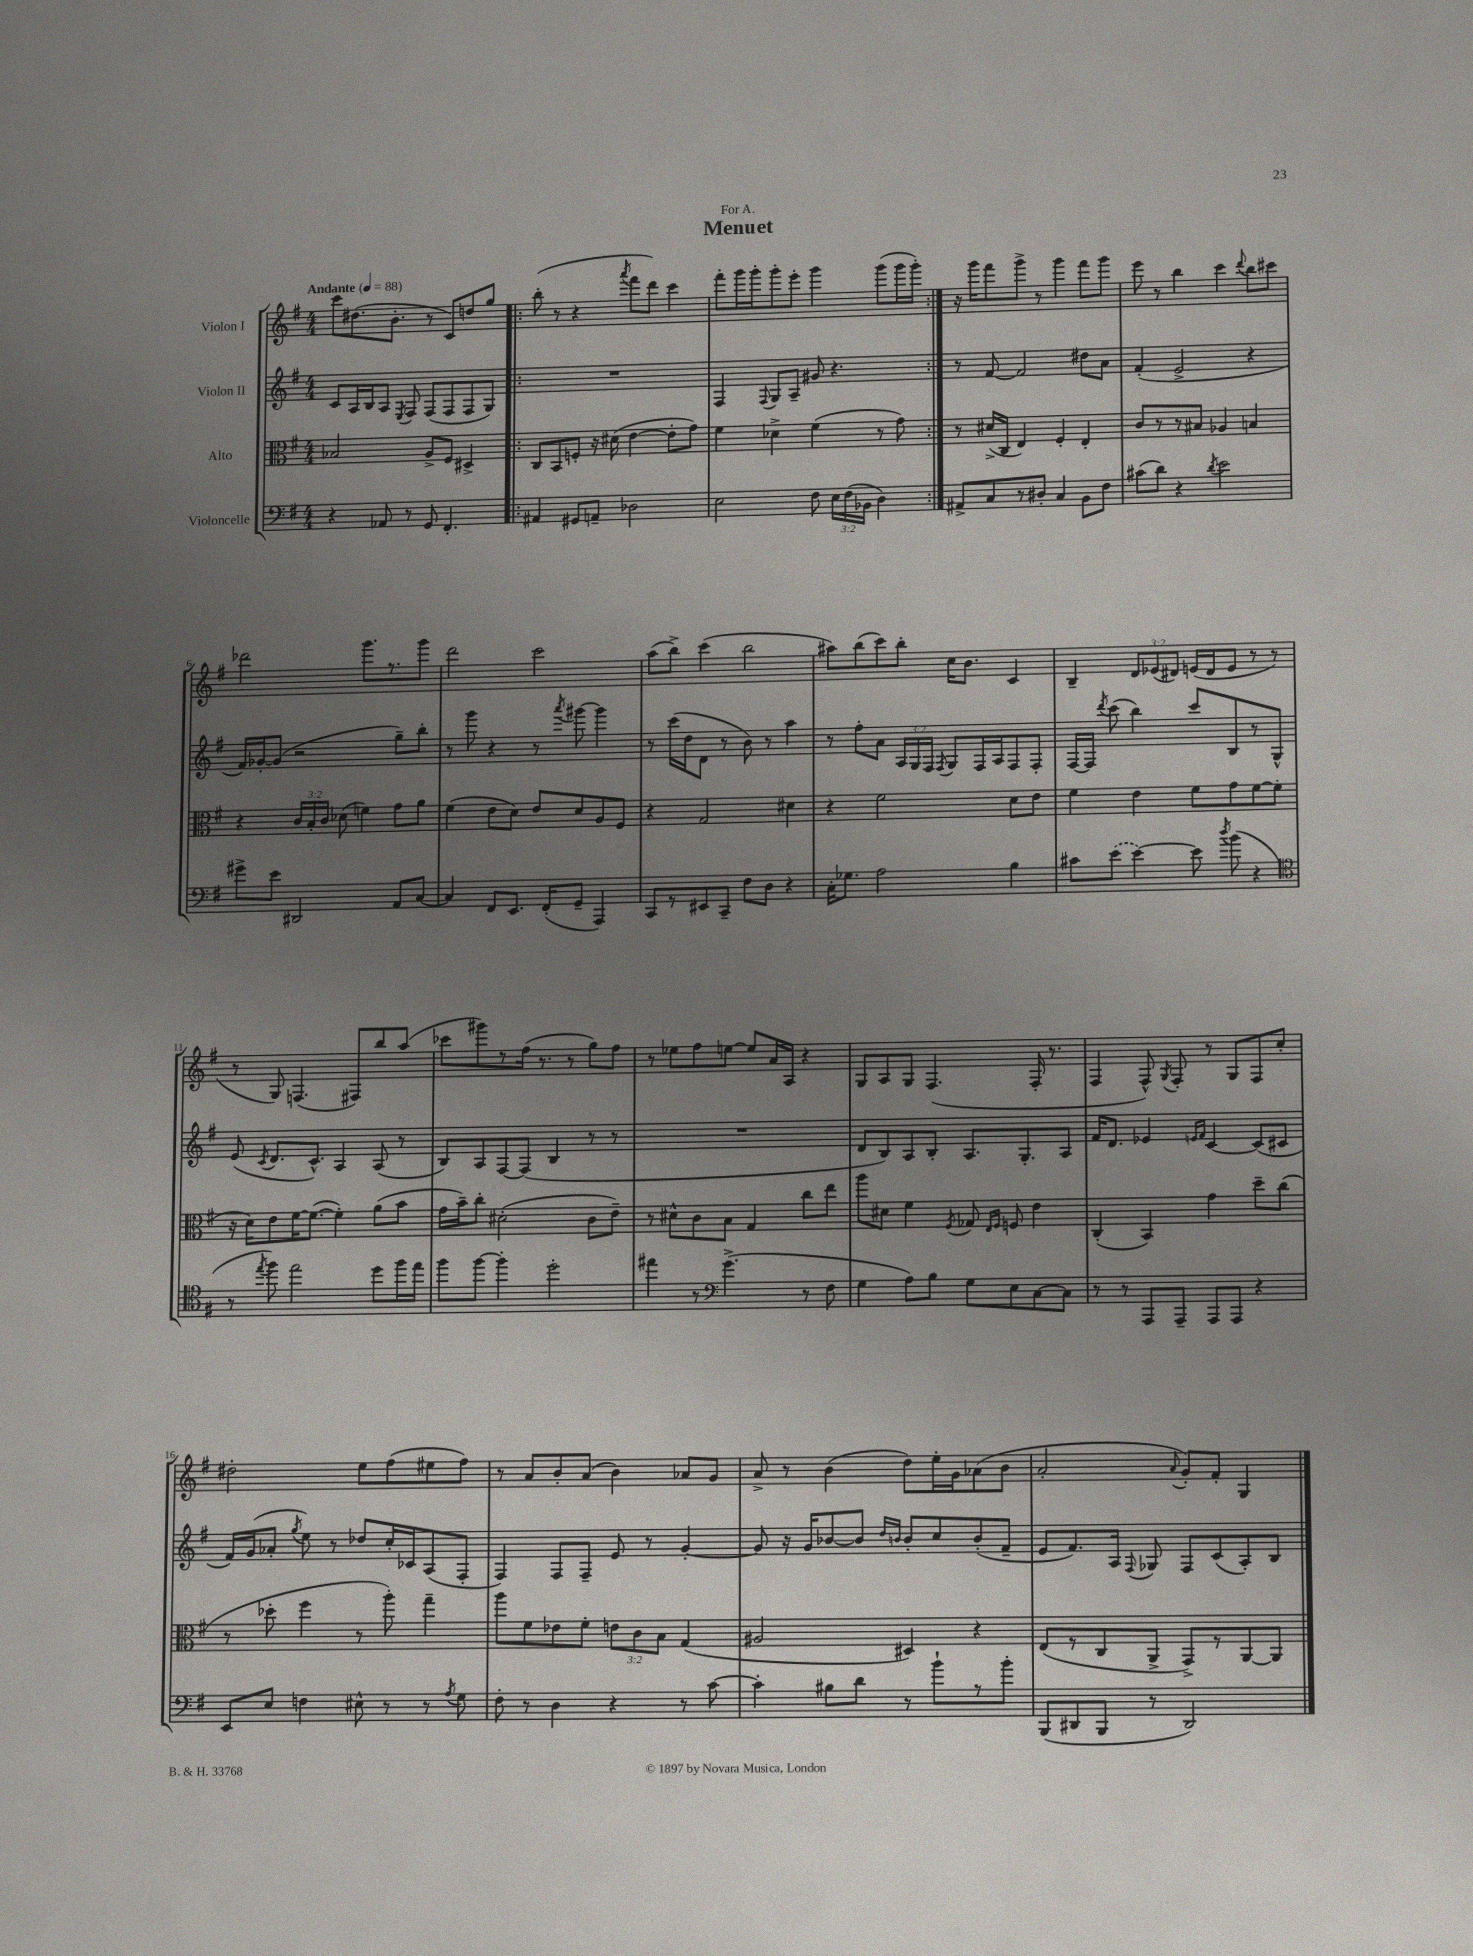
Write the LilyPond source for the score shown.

\header { title = "Menuet" dedication = "For A." }
<<
\new StaffGroup <<
\new Staff = "s0" \with { instrumentName = "Violon I" } {
    \clef treble \key g \major \numericTimeSignature \time 4/4 \override Staff.TupletNumber.text = #tuplet-number::calc-fraction-text \tempo "Andante" 4 = 88
    \autoBeamOff c'''8[ dis''8.( b'8.]-. r8 c'8[) d''8 g''8] |
    \repeat volta 2 { b''8-.( r8 r4 \acciaccatura { a'''8 } fis'''8[ d'''8]) c'''4 |
    fis'''8[-. g'''16 g'''16-. g'''8-. e'''8]-. g'''4 g'''8[( g'''16 g'''16]-.) | }
    r16 g'''16[ fis'''8 g'''8]-> r8 g'''4 fis'''8[ g'''8] |
    e'''8 r8 b''4 c'''4 \appoggiatura { d'''8 } b''8[ cis'''8] |
    des'''2 g'''8.[ r8. g'''8] |
    d'''2 c'''2 |
    a''8[( b''8]->) c'''4( b''2 |
    ais''8[) b''8( c'''8) b''8]-. c''16[ b'8.] c'4 |
    b4-- \tuplet 3/2 { d'8[ ees'8( dis'8]) } e'16[( dis'16 e'8] r8 r8 |
    r8 g8) f4.( fis8[) b''8 a''8]( |
    ces'''8[ gis'''8) r8 fis''16]( r8. r8 g''8[) fis''8] |
    r8 ees''8[ fis''8 e''8]~ e''8[ a'16 a16] r4 |
    g8[ a8 g8] fis4.( fis16-. r8. |
    fis4 fis8-^) \acciaccatura { g8 } fis8-. r8 g8[ fis8 c''8]-. |
    dis''2-. e''8[ fis''8( eis''8 fis''8]) |
    r8 a'8[ b'8-. a'8]( b'4) aes'8[ g'8] |
    a'8-> r8 b'4( d''8[) e''16-. g'16 aes'8( b'8] |
    a'2-. \appoggiatura { a'8 } g'8[-.) fis'8]-. g4 \bar "|." |
}
\new Staff = "s1" \with { instrumentName = "Violon II" } {
    \clef treble \key g \major \numericTimeSignature \time 4/4 \override Staff.TupletNumber.text = #tuplet-number::calc-fraction-text
    \autoBeamOff c'8[ a16 b16 a8] \acciaccatura { e8 } fis8 fis8[( fis8 fis8 g8]) |
    \repeat volta 2 { R1 |
    fis4 \appoggiatura { fis8 } g8[ a8]-- gis'8 r4. | }
    r8 fis'8~ fis'2 dis''8[ a'8] |
    fis'4-.( e'2-> r4 |
    fis'16[) ges'16~-. ges'8]( r2 g''8[--) b''8]-. |
    r8 g'''8 r4 r8 \acciaccatura { a'''8 } gis'''8~ gis'''4 |
    r8 c'''16[( d''16 d'8] r8 b'8) r8 a''4 |
    r8 fis''8[-. a'8] \tuplet 3/2 { a16[ g16 fis16] } \acciaccatura { fis8 } g8[ fis16 a16 fis8 fis8]-. |
    fis16[~ fis16] \acciaccatura { d'''8 } c'''8( b''4) c'''8[ b8 r8 g8]-^ |
    e'8( \acciaccatura { c'8 } d'8.[ c'8.]-^) a4 a8( r8 |
    b8[) a8 fis8~ fis8]( b4 r8 r8 |
    R1 |
    d'8[ b8) a8 b8]-. a8.[ g8.-. a8] |
    fis'16[ d'8.] ees'4 \grace { e'16[ fis'16] } c'4~ c'8[( cis'8] |
    fis'16[) g'16( aes'8]-. \acciaccatura { g''8 } e''8) r8 des''8[ c''16-. ces'16 a8( fis8]-. |
    fis4) fis8[ fis8]-- e'8 r8 g'4~-. |
    g'8 r16 g'16[ bes'8~ bes'8] \grace { d''16[ b'16] } b'8[-. c''8 b'8-.( fis'8]-- |
    e'8[ fis'8.) a16] \appoggiatura { fis8 } ges8 fis8[ c'8( a8-.) b8] \bar "|." |
}
\new Staff = "s2" \with { instrumentName = "Alto" } {
    \clef alto \key g \major \numericTimeSignature \time 4/4 \override Staff.TupletNumber.text = #tuplet-number::calc-fraction-text
    \autoBeamOff bes2 a8[-> fis8] dis4-> |
    \repeat volta 2 { c8[ b,8 f8]-. r16 dis'16( e'4~ e'8[-. g'8]) |
    fis'4 des'4-> fis'4( r8 g'8) | }
    r8 dis'16[->( c16] e4) fis4-. e4-. |
    c'8[ r8 r8 bis8] aes4 b4 |
    r4 \tuplet 3/2 { c'16[ b16-. c'16] } des'8( f'4) g'8[ a'8] |
    fis'4( e'8[ d'8]) e'8[ d'8 a8 fis8] |
    r4 g2 dis'4 |
    r4 fis'2 d'8[ e'8] |
    fis'4 e'4 fis'8[ g'8 fis'8~ fis'8]( |
    r16 d'16[) e'8 fis'16~ fis'8.]~( fis'4-.) a'8[( b'8] |
    g'16[ b'16--) c''8]-. dis'2-.( c'8[ e'8]--) |
    r8 dis'8[-^ c'8 b8] g4 c''8[ e''8] |
    a''8[ dis'8] fis'4 \acciaccatura { fis8 } ges8 \grace { e16[ fis16] } f8 e'4 |
    c4-.( b,4) g'4 d''8[-- c''8]( |
    r8 des''8-. fis''4 r8 a''8-.) g''4-- |
    a''8[ fis'8 ees'8 fis'8]-. \tuplet 3/2 { e'8[ c'8 b8] } g4( |
    ais2 dis4) r4 |
    e8[( r8 c8 a,8]-> g,8[->) r8 a,8~ a,8] \bar "|." |
}
\new Staff = "s3" \with { instrumentName = "Violoncelle" } {
    \clef bass \key g \major \numericTimeSignature \time 4/4 \override Staff.TupletNumber.text = #tuplet-number::calc-fraction-text
    \autoBeamOff r4 aes,8 r8 g,8 fis,4.-. |
    \repeat volta 2 { ais,4 gis,8[ a,8]-- des2 |
    e2 fis8 \tuplet 3/2 { e16[ fis16( bes,16] } d4) | }
    ais,8[-> c8 r8 dis8]-. c4 b,8[ fis8] |
    cis'8[( d'8]) r4 \acciaccatura { d'8 } e'2 |
    gis'8[-> e'8] dis,2 a,8[ c8]~ |
    c4 fis,8[ e,8.] fis,16[-.( g,8]-- a,,4) |
    c,8[ r8 eis,8 c,8]-- fis8[ d8] r4 |
    c16[-. ges8.] a2 b4 |
    cis'8[ \once \slurDashed e'8]( e'4~) e'8 \acciaccatura { d''8 } b'8( r4 |
    \clef tenor r8 \acciaccatura { e''8 } fis''8) e''2 d''8[ fis''16 e''16] |
    fis''8[ fis''8]~ fis''4-. d''2-. |
    eis''4 r8 \clef bass g'4.->( r8 fis8 |
    g4 a8[) b8] g8[ e8 c8~ c8] |
    r8 r8 a,,8[ a,,8]-- a,,8[ a,,8] r4 |
    e,8[ e8] f4 eis8-^ r8 r8 \acciaccatura { a8 } g8 |
    fis8-. r8 d4 r4 r8 c'8~ |
    c'4-. bis8[ d'8] r8 b'8[-! r8 b'8]-. |
    b,,8[( dis,8 b,,8] r8 dis,2) \bar "|." |
}
>>
>>
